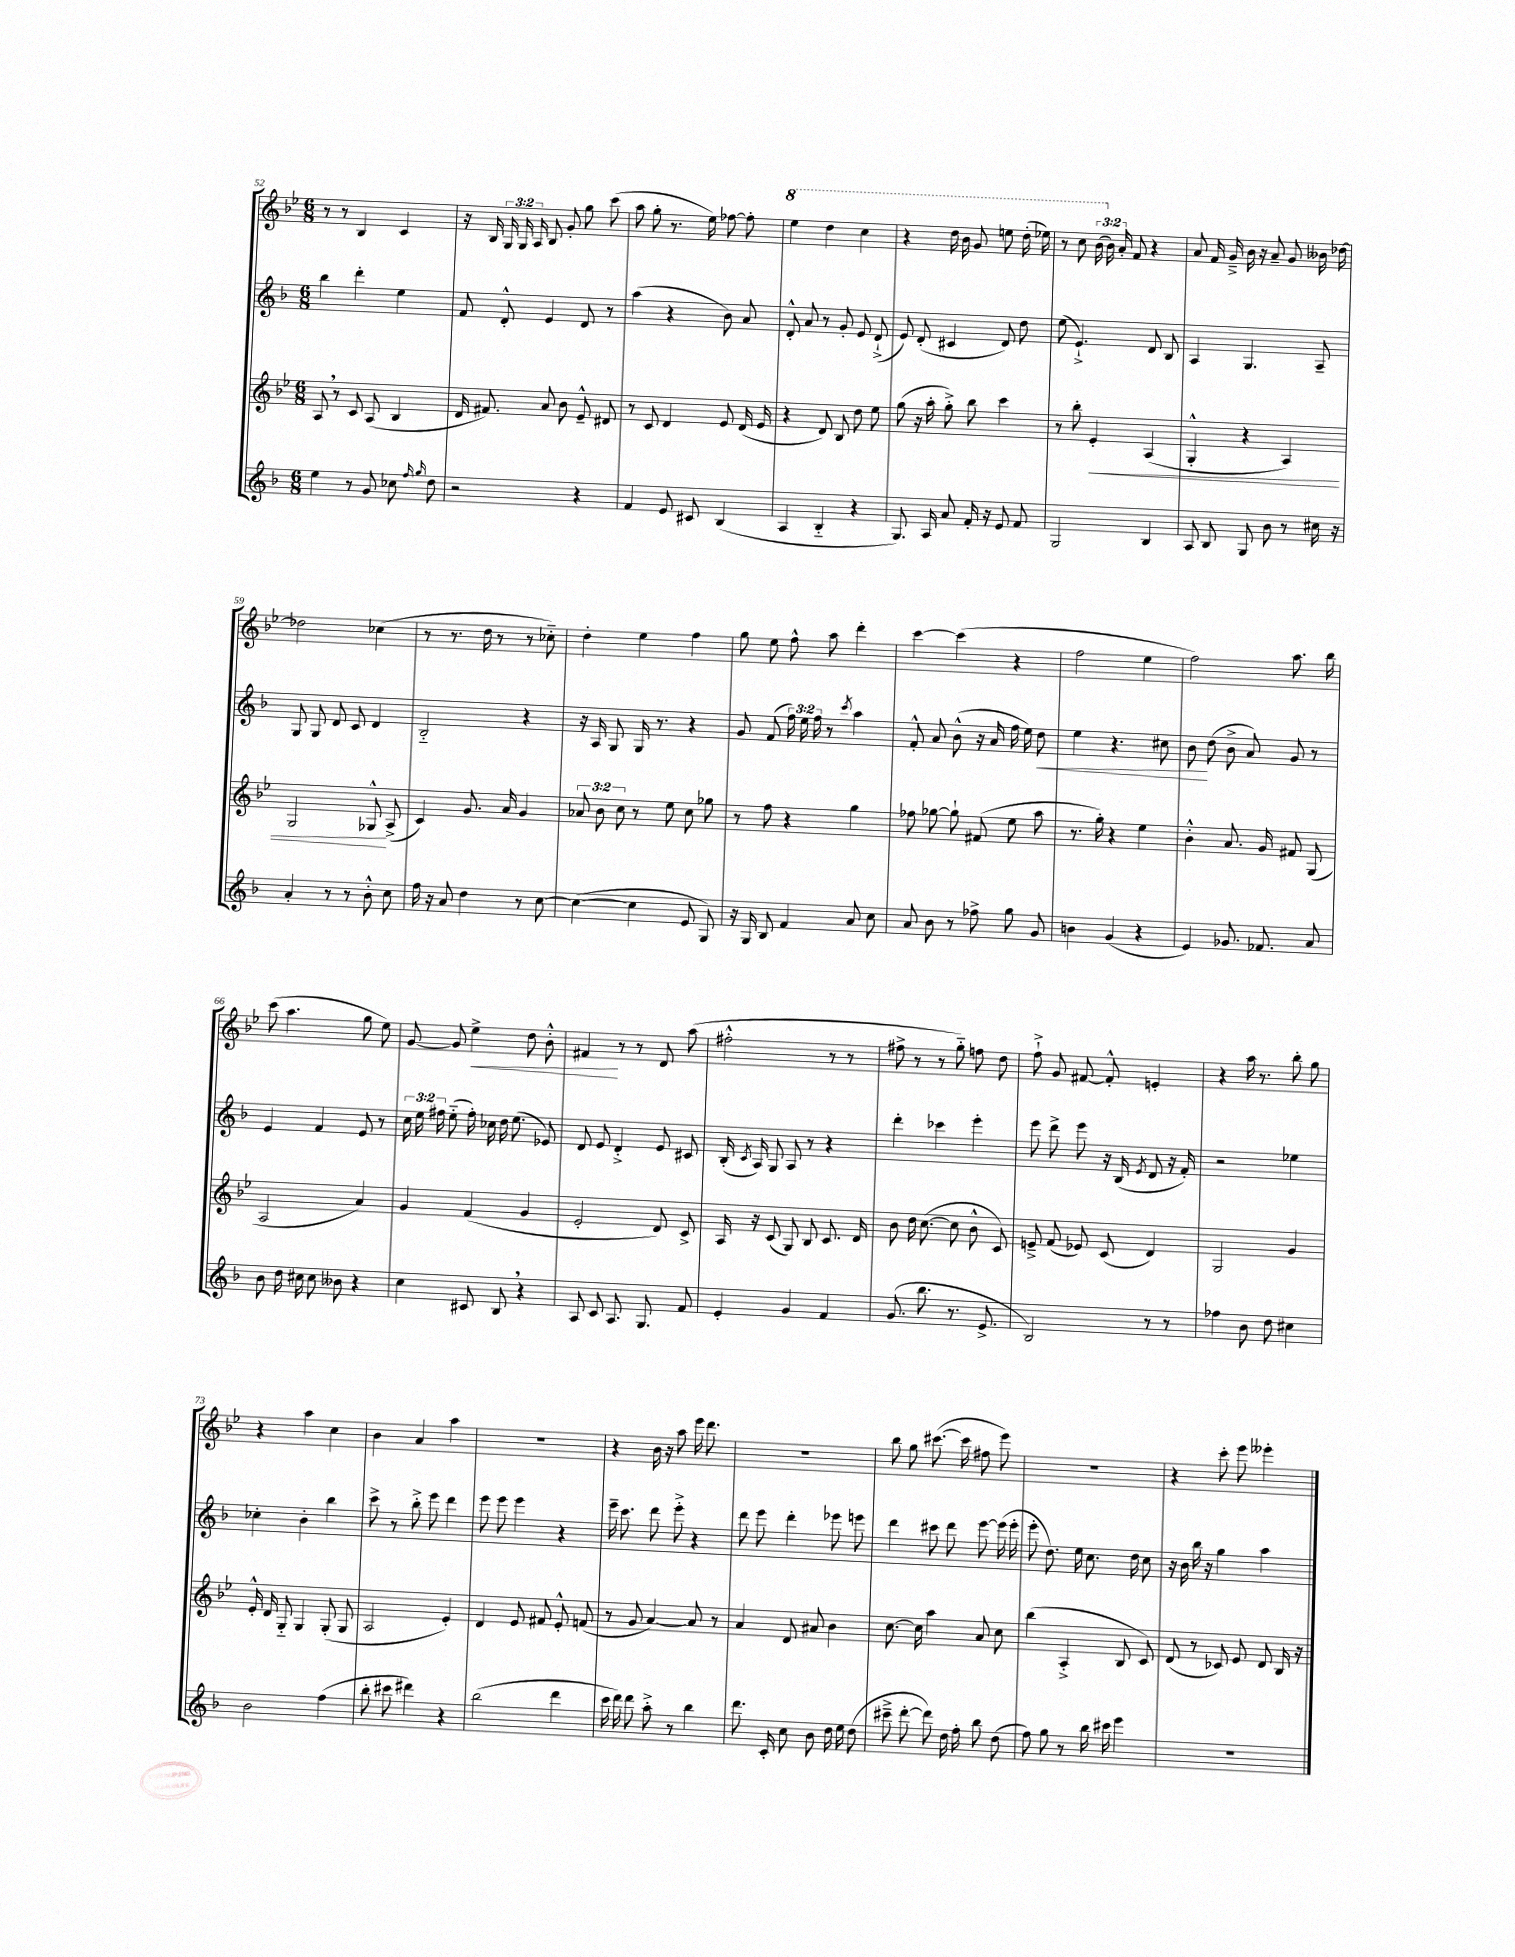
<<
\new StaffGroup <<
\new Staff = "s0" {
    \clef treble \key bes \major \numericTimeSignature \time 6/8 \override Staff.TupletNumber.text = #tuplet-number::calc-fraction-text
    \autoBeamOff r8 r8 bes4 c'4 |
    r16 bes16 \tuplet 3/2 { g16 g16 a16 } bes8 g'8-. g''8 c'''8( |
    a''8 g''8-. r8. ees''16) fes''8~ fes''8-. |
    \ottava #1 ees'''4 d'''4 c'''4 |
    r4 d'''16 bes''16 g''8 e'''8 d'''16-.( ees'''16) |
    r8 c'''8 \tuplet 3/2 { bes''16( \ottava #0 bes'16) a'16-. } f'8 r4 |
    a'8 f'16 g'16---> bes'16 r16 a'8-- g'8 beses'16 des''16~ |
    des''2 ces''4( |
    r8 r8. d''16 r8 r8 ces''8-_) |
    d''4-. ees''4 f''4 |
    g''8 ees''8 f''8-^ a''8 d'''4-. |
    c'''4~ c'''4( r4 |
    f''2 ees''4 |
    f''2) a''8. bes''16 |
    c'''8( a''4. g''8 ees''8) |
    g'8~ g'8 ees''4->\< d''8 bes'8-.-^ |
    fis'4\! r8 r8 d'8 a''8( |
    fis''2-.-^ r8 r8 |
    fis''8-> r8 r8 g''8-_) f''8 d''8 |
    f''8-!-> g'8 fis'8~ fis'8-.-^ e'4-. |
    r4 a''16 r8. bes''8-. g''8 |
    r4 a''4 c''4 |
    bes'4 a'4 a''4 |
    R2. |
    r4 bes'16 r16 a''8 ees'''16 d'''8. |
    R2. |
    bes''8 g''8 cis'''8.~( cis'''16 fis''8 ees'''8) |
    R2. |
    r4 c'''8-. ees'''8 eeses'''4-. \bar "|." |
}
\new Staff = "s1" {
    \clef treble \key f \major \numericTimeSignature \time 6/8 \override Staff.TupletNumber.text = #tuplet-number::calc-fraction-text
    \autoBeamOff bes''4 d'''4-. e''4 |
    f'8 d'8-.-^ e'4 d'8 r8 |
    a''4( r4 bes'8) a'8 |
    d'8-.-^ a'8 r8 g'8-. e'8 d'8-!->( |
    e'8) d'8-.( cis'4 d'8) d''8 |
    e''8( e'4.-!->) d'8 bes8 |
    a4 g4. a8-- |
    g8 g8 d'8 c'8 d'4 |
    bes2-_ r4 |
    r16 a16 g8 g16 r8. r4 |
    g'8 f'8( \tuplet 3/2 { f''16) e''16 f''16 } r8 \acciaccatura { c'''8 } a''4 |
    f'8-.-^ a'8 bes'8-^( r16 a'16 f''16 e''16) d''8\< |
    e''4 r4. cis''8 |
    bes'8\! d''8( bes'8-> a'8) g'8 r8 |
    e'4 f'4 e'8 r8 |
    \tuplet 3/2 { c''16 e''16 fis''16 } e''8-_( fis''16-.) ces''16 d''16 e''8.( ees'8) |
    d'8 e'8 d'4-.-> e'8 cis'8 |
    bes16-.( \acciaccatura { c'8 } a16) g8 a8 r8 r4 |
    d'''4-. ces'''4 e'''4-. |
    e'''8 d'''8-> e'''8 r16 bes16( \acciaccatura { e'8 } d'8 r16 f'16-.) |
    r2 ees''4 |
    ces''4-. bes'4-. bes''4 |
    c'''8-> r8 bes''8-.-> e'''8 d'''4 |
    e'''8 e'''8 e'''4 r4 |
    e'''16-- c'''8. d'''8 e'''8-.-> r4 |
    d'''8 e'''8 d'''4-. ees'''8 e'''8 |
    d'''4 cis'''8 d'''8 e'''8~ e'''16( e'''16-. |
    e'''8-. d''8.) e''16 c''8. d''16 c''8 |
    r16 bes'16 bes''16 r16 g''4 a''4 \bar "|." |
}
\new Staff = "s2" {
    \clef treble \key bes \major \numericTimeSignature \time 6/8 \override Staff.TupletNumber.text = #tuplet-number::calc-fraction-text
    \autoBeamOff a8 \breathe r8 c'8 a8( bes4 |
    d'16 fis'8.) a'8 bes'8 ees'8---^ dis'8 |
    r8 c'8 d'4 ees'8 d'16( ees'16 |
    r4 d'8) bes8 d''8 ees''8 |
    g''8( r16 a''16-. g''8-.->) bes''8 c'''4 |
    r8 bes''8-. ees'4-.\< a4( |
    g4-.-^ r4 a4) |
    g2 ges8-^\! a8->( |
    c'4) g'8. a'16 g'4 |
    \tuplet 3/2 { aes'8 bes'8 c''8 } r8 ees''8 c''8 ges''8 |
    r8 f''8 r4 g''4 |
    fes''8 ges''8~ ges''8-! fis'8( ees''8 a''8 |
    r8. g''16-.) r4 ees''4 |
    bes'4-.-^ a'8. g'16 fis'8 g8( |
    a2 a'4) |
    g'4 f'4( g'4 |
    ees'2-. d'8) c'8-> |
    a16 r16 c'8( g8) bes8 c'8. d'16 |
    bes'8 d''16 c''8.~( c''8 bes'8-^ c'8) |
    e'8---> f'8( ees'8) c'8( d'4) |
    g2 g'4 |
    ees'16-.-^ d'16 g8-_ g4 g8-.( g8 |
    a2 ees'4-.) |
    d'4 ees'8 fis'8 ees'8-.-^ f'8( |
    r8 g'8 a'4~) a'8 r8 |
    a'4 d'8 ais'8 bes'4 |
    c''8.~ c''16 a''4 a'8 c''8 |
    bes''4( a4-.-> bes8 c'8) |
    d'8( r8 ces'8) ees'8 d'8 bes16 r16 \bar "|." |
}
\new Staff = "s3" {
    \clef treble \key f \major \numericTimeSignature \time 6/8
    \autoBeamOff e''4 r8 g'8 ces''8 \grace { f''16 g''16 } d''8 |
    r2 r4 |
    f'4 e'8 cis'8 bes4( |
    a4 bes4-_ r4 |
    g8.) a16 a'8 f'16-. r16 e'8 f'8 |
    g2 bes4 |
    a8 bes8 g8 bes'8 r8 cis''16 r16 |
    a'4-. r8 r8 bes'8-.-^ c''8 |
    f''16 r16 a'8 d''4 r8 c''8~ |
    c''4~( c''4 e'8 g8) |
    r16 g16 bes8 f'4 a'8 c''8 |
    a'8 bes'8 r8 fes''8-> g''8 g'8 |
    b'4 g'4( r4 |
    e'4) ges'8. fes'8. a'8 |
    bes'8 d''16 cis''16 cis''8 beses'8 r4 |
    c''4 cis'8 bes8 \breathe r4 |
    a8 c'8 a8. g8. f'8 |
    e'4-. g'4 f'4 |
    g'8.( bes''8. r8. e'8.-> |
    bes2) r8 r8 |
    fes''4 bes'8 d''8 cis''4 |
    bes'2 f''4( |
    bes''8-. cis'''8 dis'''4) r4 |
    bes''2( d'''4 |
    c'''16 d'''16) d'''8 a''8-.-> r8 bes''4 |
    d'''8. c'16-. c''8 bes'8 d''16 e''16 d''8( |
    cis'''8---> d'''8~-. d'''8) d''16 f''16-. bes''8 d''8( |
    f''8) g''8 r8 bes''16 cis'''16 e'''4 |
    R2. \bar "|." |
}
>>
>>
\layout { \context { \Score currentBarNumber = #52 } }
